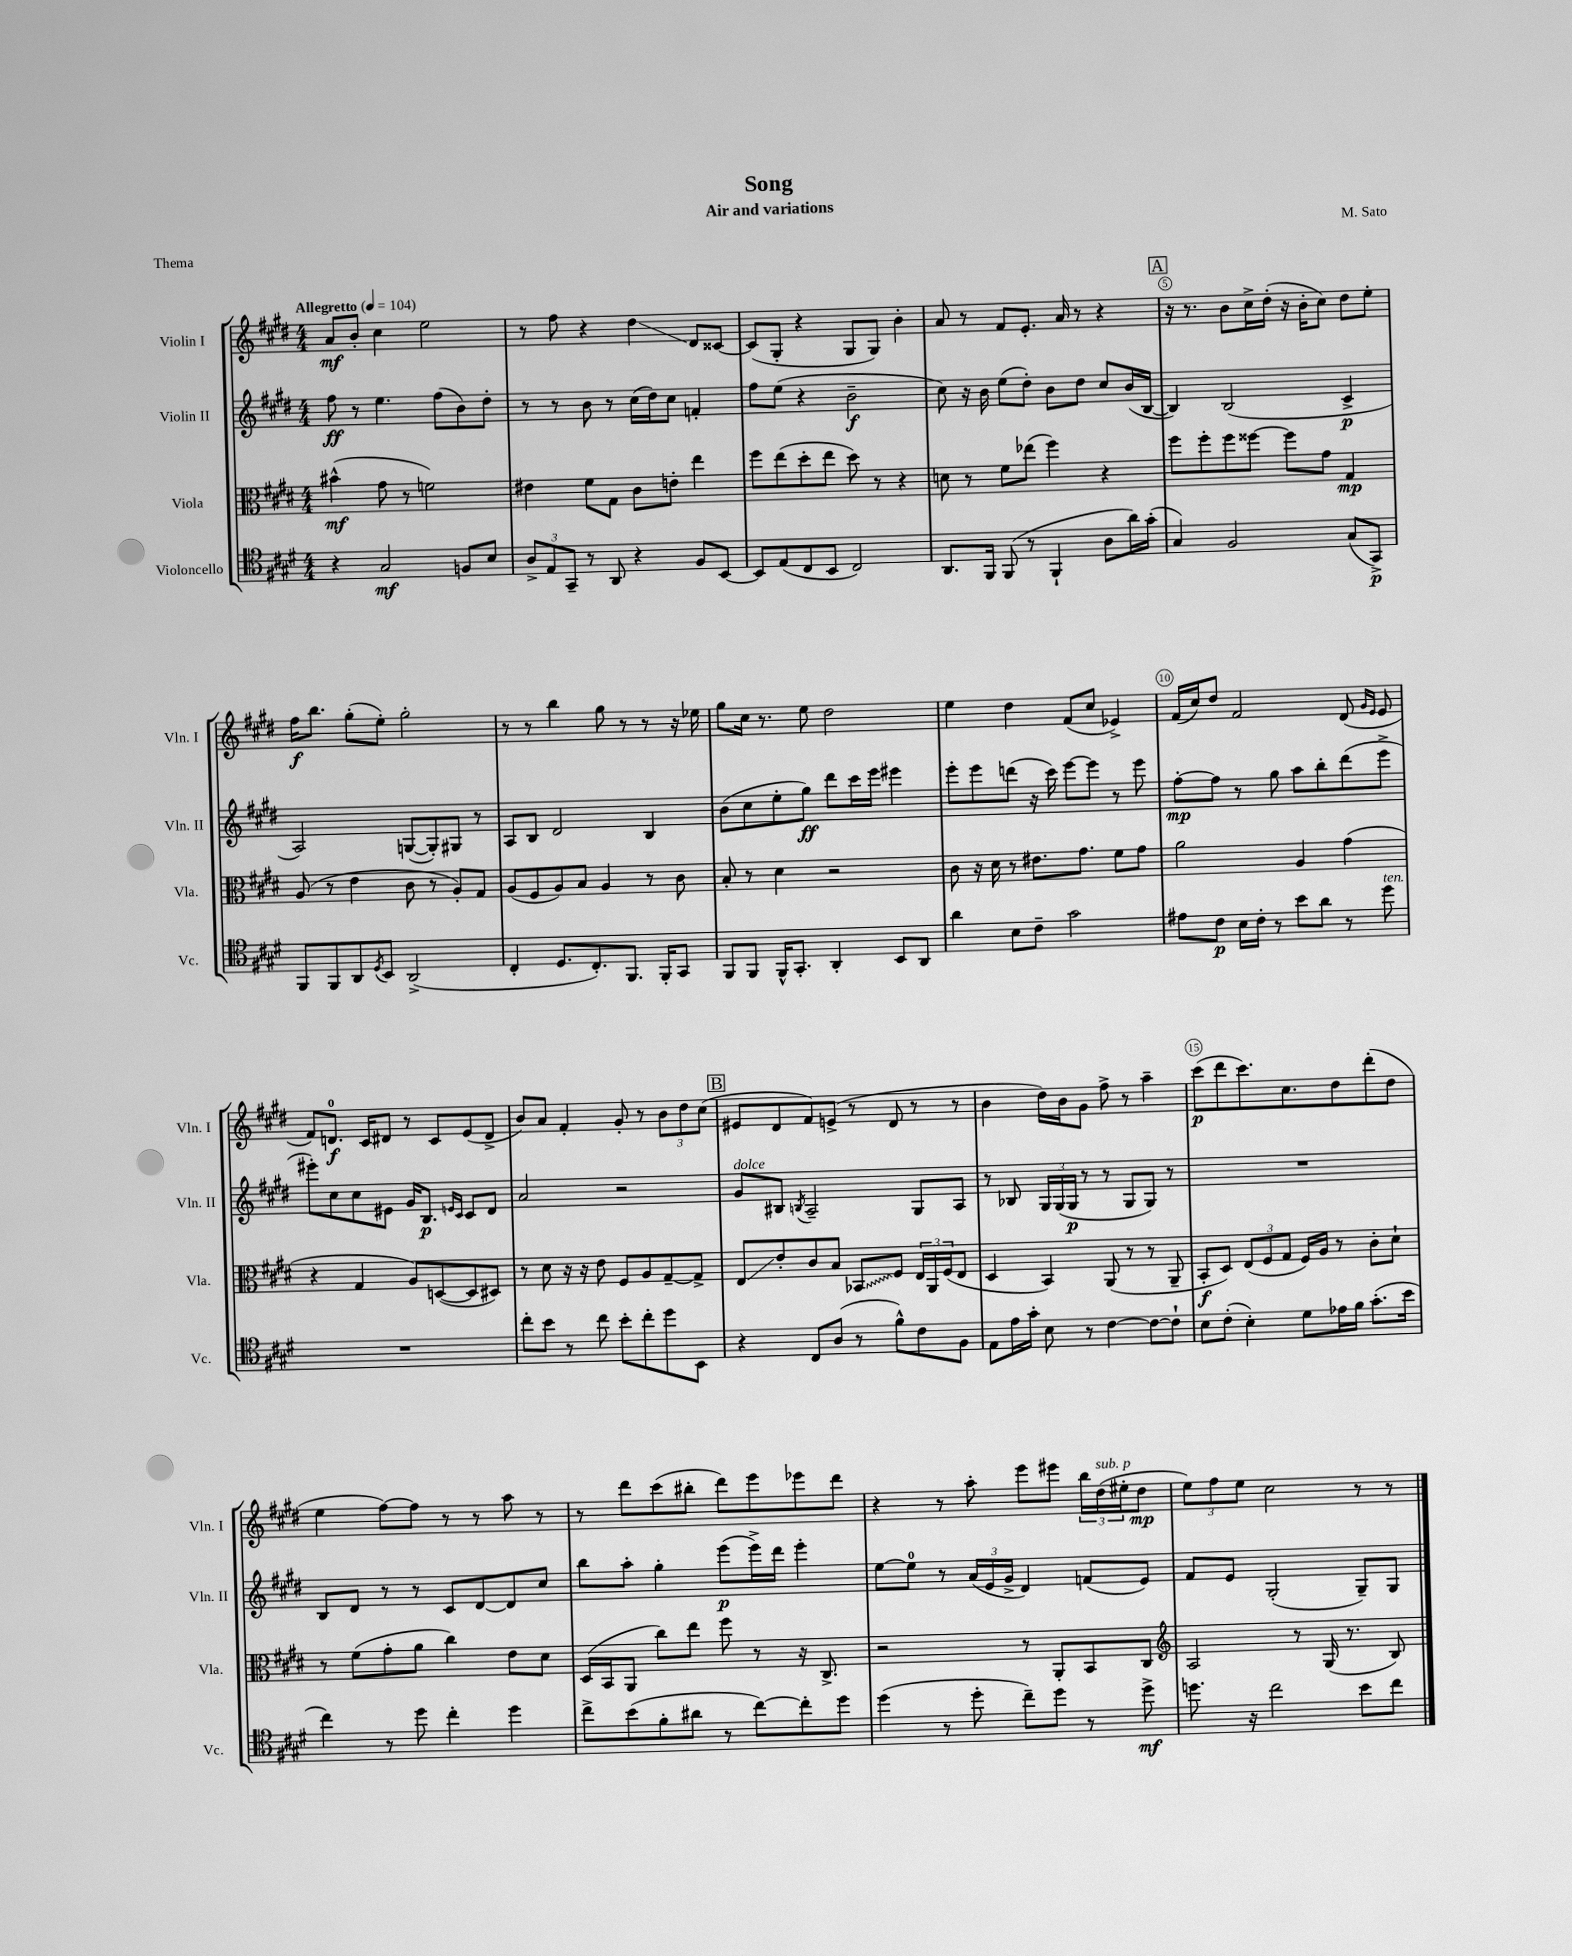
\header { title = "Song" composer = "M. Sato" subtitle = "Air and variations" piece = "Thema" }
<<
\new StaffGroup <<
\new Staff = "s0" \with { instrumentName = "Violin I" shortInstrumentName = "Vln. I" } {
    \clef treble \key e \major \numericTimeSignature \time 4/4 \tempo "Allegretto" 4 = 104
    a'8\mf b'8-. cis''4 e''2 |
    r8 fis''8 r4 dis''4\glissando dis'8 cisis'8~ |
    cisis'8( gis8-. r4 gis8 gis8) b'4-. |
    a'8 r8 fis'8 e'8.-. a'16 r8 r4 |
    \mark \markup { \box "A" } r16 r8. b'8 cis''16-> dis''16-.( r16 b'16-. cis''8) dis''8 e''8-. |
    fis''16\f b''8. gis''8-.( e''8-.) gis''2-. |
    r8 r8 b''4 gis''8 r8 r8 r16 ees''16 |
    gis''8 cis''16 r8. e''8 dis''2 |
    e''4 dis''4 fis'8( cis''8 ees'4->) |
    fis'16( cis''16) dis''8 fis'2 dis'8( \grace { gis'16 e'16 } e'8 |
    fis'8) d'8.-0\f cis'16 dis'8 r8 cis'8 e'8( dis'8-> |
    b'8) a'8 fis'4-. gis'8-. r8 \tuplet 3/2 { b'8 dis''8 cis''8( } |
    \mark \markup { \box "B" } eis'8 dis'8 fis'8) e'8->( r8 dis'8 r8 r8 |
    b'4 dis''16) b'16 gis'8 fis''8-> r8 a''4-- |
    cis'''8\p( dis'''8 cis'''8.) cis''8. dis''8 dis'''8-.( dis''8 |
    e''4 fis''8~) fis''8 r8 r8 a''8 r8 |
    r8 dis'''8 cis'''8( bis''8-. dis'''8) e'''8 ees'''8 dis'''8 |
    r4 r8 a''8-. e'''8 eis'''8 \tuplet 3/2 { b''16 dis''16^\markup { \italic "sub. p" }( eis''16-. } dis''8\mp |
    \tuplet 3/2 { e''8) fis''8 e''8 } cis''2 r8 r8 \bar "|." |
}
\new Staff = "s1" \with { instrumentName = "Violin II" shortInstrumentName = "Vln. II" } {
    \clef treble \key e \major \numericTimeSignature \time 4/4
    fis''8\ff r8 e''4. fis''8( b'8) dis''8-. |
    r8 r8 b'8 r8 cis''16( dis''16) cis''8 f'4-. |
    fis''8 e''8( r4 b'2--\f |
    cis''8) r16 b'16 e''8( dis''8-.) b'8 dis''8 cis''8 b'16( b16~ |
    \mark \markup { \box "A" } b4) b2( cis'4->\p |
    a2) g8~( g8-.) gis8 r8 |
    a8 b8 dis'2 b4 |
    b'8( cis''8 e''8-. gis''8\ff) dis'''8 cis'''16 e'''16 eis'''4 |
    e'''8-. e'''8 d'''8( r16 cis'''16) e'''8~ e'''8 r8 e'''8 |
    fis''8~-.\mp fis''8 r8 gis''8 a''8 b''8-. dis'''8( e'''8-> |
    eis'''8-.) cis''8 cis''8 eis'8 gis'16 b8.\p \grace { e'16 cis'16 } cis'8 dis'8 |
    a'2 r2 |
    \mark \markup { \box "B" } gis'8^\markup { \italic "dolce" } bis8 \acciaccatura { b8 } a2-- gis8 a8 |
    r8 bes8 \tuplet 3/2 { gis16 gis16( gis16\p } r8 r8 gis8 gis8) r8 |
    R1 |
    b8 dis'8 r8 r8 cis'8 dis'8~ dis'8 cis''8 |
    b''8 a''8-. gis''4-. e'''8\p( e'''16->) dis'''16 e'''4-. |
    e''8~ e''8-0 r8 \tuplet 3/2 { a'16( e'16 gis'16-> } dis'4) f'8( e'8) |
    fis'8 e'8 gis2-.( gis8--) gis8 \bar "|." |
}
\new Staff = "s2" \with { instrumentName = "Viola" shortInstrumentName = "Vla." } {
    \clef alto \key e \major \numericTimeSignature \time 4/4
    bis'4-^\mf( gis'8 r8 f'2) |
    eis'4 fis'8 gis8 cis'8 e'8-. e''4 |
    fis''8 e''8( dis''8-. e''8 dis''8) r8 r4 |
    d'8 r8 fis'8 ees''8( fis''4) r4 |
    \mark \markup { \box "A" } fis''8 fis''8-. fis''8 fisis''8~ fisis''8 gis'8 gis4\mp |
    a8( r8 e'4 cis'8 r8 a8-.) gis8 |
    a8( fis8 a8) b8 a4 r8 cis'8 |
    b8-. r8 dis'4 r2 |
    cis'8 r16 dis'16 r8 eis'8. gis'8. fis'8 gis'8 |
    a'2 a4 gis'4( |
    r4 gis4 a8) d8~( d8 dis8) |
    r8 dis'8 r16 r16 e'8 fis8 a8 gis8~-- gis8-> |
    \mark \markup { \box "B" } e8\glissando e'8-. cis'8 b8 \once \override Glissando.style = #'zigzag bes,8\glissando fis8 \tuplet 3/2 { e16 a,16 fis16( } e8 |
    dis4 b,4) a,8( r8 r8 a,8-- |
    b,8-.\f dis8) \tuplet 3/2 { e8( fis8 gis8 } fis16) a16 r8 cis'8-. dis'8-! |
    r8 fis'8( gis'8-. a'8 cis''4) e'8 dis'8 |
    dis16( b,16 a,8 cis''8) e''8 fis''8 r8 r16 cis8.-> |
    r2 r8 a,8-. b,8 cis8 |
    \clef treble a2 r8 gis16( r8. b8) \bar "|." |
}
\new Staff = "s3" \with { instrumentName = "Violoncello" shortInstrumentName = "Vc." } {
    \clef tenor \key e \major \numericTimeSignature \time 4/4
    r4 gis2\mf f8 b8 |
    \tuplet 3/2 { a8-> e8 gis,8-- } r8 a,8 r4 fis8 b,8~ |
    b,8 e8( cis8 b,8 cis2) |
    a,8. fis,16 fis,8( r8 fis,4-! a8 a'16) gis'16-.( |
    \mark \markup { \box "A" } gis4) fis2 gis8( gis,8->\p) |
    fis,8 fis,8 a,8 \acciaccatura { dis8 } b,8 a,2->( |
    cis4-. dis8. cis8.-.) fis,8. fis,16-. gis,8 |
    fis,8 fis,8 fis,16-^ gis,8.-. a,4-. b,8 a,8 |
    a'4 b8 cis'8-- gis'2 |
    eis'8 cis'8\p b16 cis'16-. r8 b'8 a'8 r8 dis''8^\markup { \italic "ten." } |
    R1 |
    cis''8-. b'8 r8 cis''8 b'8-. cis''8-. dis''8 b,8 |
    \mark \markup { \box "B" } r4 cis8 a8( r8 fis'8-^) cis'8 fis8 |
    e8 e'16 gis'16-. b8 r8 cis'4~ cis'8~ cis'8-! |
    b8 cis'8-.( b4-.) dis'8 ees'16 fis'16 gis'8.-.( b'16 |
    cis''4) r8 dis''8 cis''4-. dis''4 |
    cis''8-> b'8( fis'8-. ais'8 r8 cis''8~) cis''8-. dis''8 |
    dis''4( r8 dis''8-. cis''8--) dis''8 r8 dis''8->\mf |
    d''8. r16 cis''2 b'8 cis''8 \bar "|." |
}
>>
>>
\layout { \context { \Score \override BarNumber.break-visibility = ##(#f #t #t) barNumberVisibility = #(every-nth-bar-number-visible 5) \override BarNumber.stencil = #(make-stencil-circler 0.1 0.3 ly:text-interface::print) } }
